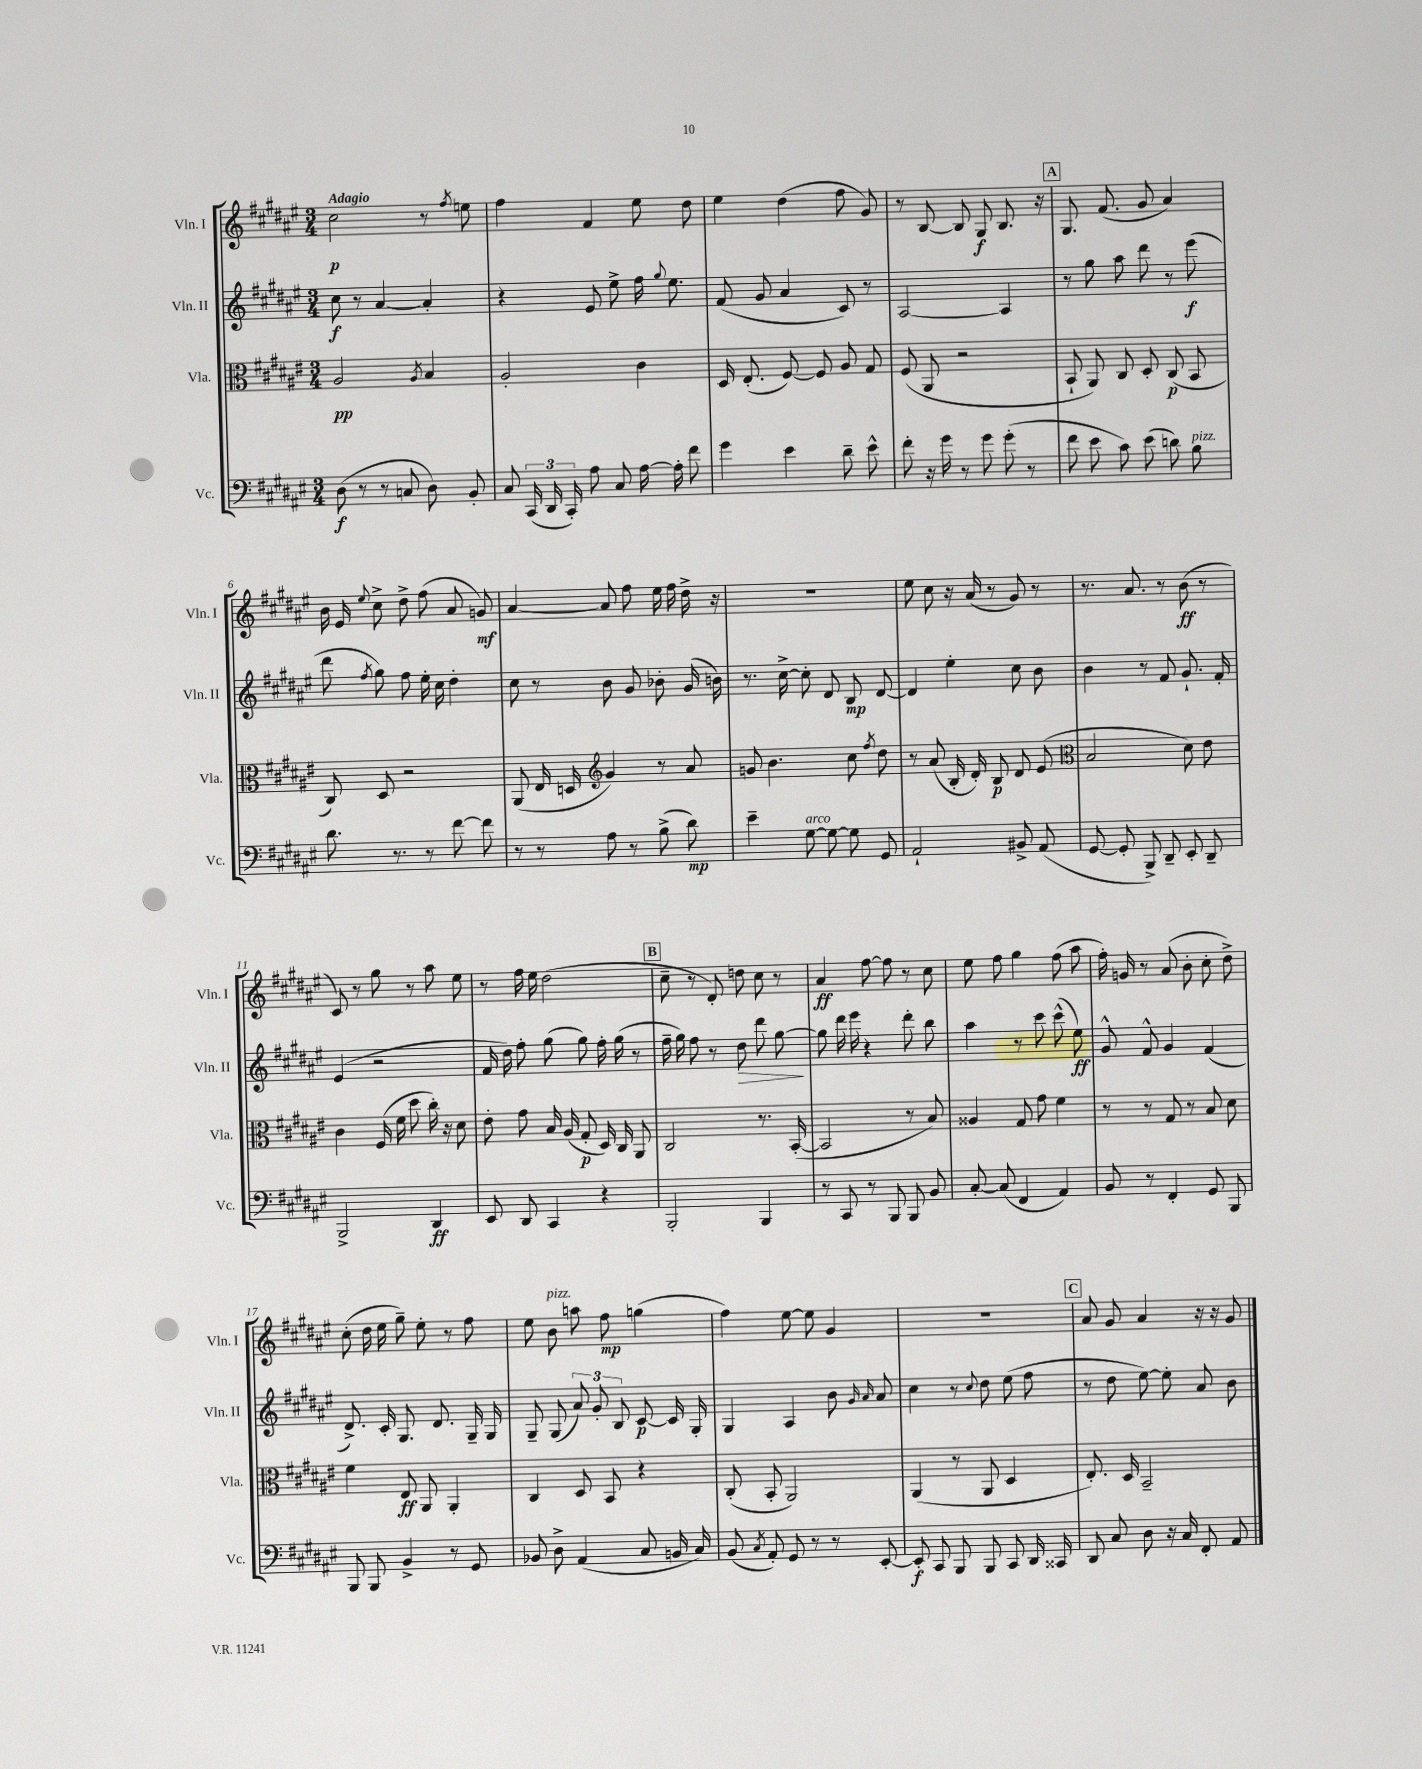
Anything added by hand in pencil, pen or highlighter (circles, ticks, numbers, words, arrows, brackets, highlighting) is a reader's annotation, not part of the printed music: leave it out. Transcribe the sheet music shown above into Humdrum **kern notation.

**kern	**dynam	**kern	**dynam	**kern	**dynam	**kern	**dynam
*part4	*part4	*part3	*part3	*part2	*part2	*part1	*part1
*staff4	*staff4	*staff3	*staff3	*staff2	*staff2	*staff1	*staff1
*I"Vc.	*	*I"Vla.	*	*I"Vln. II	*	*I"Vln. I	*
*I'Vc.	*	*I'Vla.	*	*I'Vln. II	*	*I'Vln. I	*
*clefF4	*	*clefC3	*	*clefG2	*	*clefG2	*
*k[f#c#g#d#a#e#]	*	*k[f#c#g#d#a#e#]	*	*k[f#c#g#d#a#e#]	*	*k[f#c#g#d#a#e#]	*
*M3/4	*	*M3/4	*	*M3/4	*	*M3/4	*
=1	=1	=1	=1	=1	=1	=1	=1
!	!	!	!	!	!	!LO:TX:a:B:t=Adagio	!
(8D#\	f	2A#/	pp	8cc#\	f	2cc#\	p
8r	.	.	.	8r	.	.	.
8r	.	.	.	[4a#/	.	.	.
8Cn/	.	.	.	.	.	.	.
.	.	8qA#/	.	.	.	.	.
8D#\)	.	4B/	.	4a#'/]	.	8r	.
.	.	.	.	.	.	8qff#/	.
8BB'/	.	.	.	.	.	8een\	.
=2	=2	=2	=2	=2	=2	=2	=2
8C#/	.	2A#'/	.	4r	.	4ff#\	.
(24CC#/	.	.	.	.	.	.	.
24DD#/	.	.	.	.	.	.	.
24CC#'/)	.	.	.	.	.	.	.
8A#\	.	.	.	8e#/	.	4f#/	.
8C#/	.	.	.	8ee#^\	.	.	.
[16A#\	.	4c#\	.	16ff#\	.	8ee#\	.
.	.	.	.	8qqgg#/	.	.	.
16A#'\]	.	.	.	8.ee#\	.	.	.
8f#\	.	.	.	.	.	8dd#\	.
=3	=3	=3	=3	=3	=3	=3	=3
4g#\	.	16D#/	.	(8f#/	.	4ee#\	.
.	.	(8.E#'/	.	.	.	.	.
.	.	.	.	8g#/	.	.	.
4e#\	.	[8F#/)	.	4a#/	.	(4dd#\	.
.	.	8F#/]	.	.	.	.	.
8d#~\	.	8A#/	.	8c#/)	.	8ff#\	.
8e#^^\	.	8G#/	.	8r	.	8g#/)	.
=4	=4	=4	=4	=4	=4	=4	=4
8f#'\	.	(8F#/	.	[2A#/	.	8r	.
16r	.	8AA#/	.	.	.	[8B/	.
16g#\	.	.	.	.	.	.	.
8r	.	2r	.	.	.	8B/]	.
8g#\	.	.	.	.	.	8G#/	f
(8g#'\	.	.	.	4A#/]	.	8.B/	.
8r	.	.	.	.	.	.	.
.	.	.	.	.	.	16r	.
!!LO:REH:place=s1:t=A
=5	=5	=5	=5	=5	=5	=5	=5
8f#\	.	8BB`/	.	8r	.	8.G#/	.
8e#\	.	8AA#/)	.	8gg#\	.	.	.
.	.	.	.	.	.	(8.f#/	.
8c#\)	.	8C#/	.	8aa#\	.	.	.
(8e#\	.	8D#'/	.	8ddd#\	.	8g#/	.
8dn\)	.	(8C#/	p	8r	.	4a#/)	.
!LO:TX:a:i:t=pizz.	!	!	!	!	!	!	!
8B\	.	8BB/	.	(8eee#\	f	.	.
!!LO:LB:g=z
=6	=6	=6	=6	=6	=6	=6	=6
8.d#\	.	8C#/)	.	8ddd#\	.	16b\	.
.	.	.	.	.	.	16e#/	.
.	.	.	.	8qff#/	.	8qqee#/	.
.	.	8D#/	.	8gg#\)	.	8cc#^\	.
8.r	.	.	.	.	.	.	.
.	.	2r	.	8ff#\	.	8dd#^\	.
8r	.	.	.	16ee#'\	.	(8ff#\	.
.	.	.	.	16cc#\	.	.	.
[8f#\	.	.	.	4dd#'\	.	8a#/	.
8f#\]	.	.	.	.	.	8gn/)	mf
=7	=7	=7	=7	=7	=7	=7	=7
8r	.	(8AA#/	.	8cc#\	.	[4a#/	.
8r	.	16E#/	.	8r	.	.	.
.	.	16Dn/	.	.	.	.	.
*	*	*clefG2	*	*	*	*	*
8A#\	.	4g#/)	.	8b\	.	8a#/]	.
8r	.	.	.	8g#/	.	8ff#\	.
(8B^\	.	8r	.	8b-X'\	.	16ee#\	.
.	.	.	.	.	.	16ff#\	.
8d#\)	mp	8a#/	.	(16g#/	.	16dd#^\	.
.	.	.	.	16bn\)	.	16r	.
=8	=8	=8	=8	=8	=8	=8	=8
4e#~\	.	8gn/	.	8.r	.	2.r	.
.	.	4.b\	.	.	.	.	.
.	.	.	.	[16cc#^\	.	.	.
!LO:TX:a:i:t=arco	!	!	!	!	!	!	!
[8G#\	.	.	.	8cc#'\]	.	.	.
8G#\_	.	.	.	8d#/	.	.	.
8G#\]	.	8cc#\	.	8B/	mp	.	.
.	.	8qff#/	.	.	.	.	.
8GG#/	.	8dd#\	.	[8d#/	.	.	.
=9	=9	=9	=9	=9	=9	=9	=9
2AA#`/	.	8r	.	4d#/]	.	8ee#\	.
.	.	(8a#/	.	.	.	8cc#\	.
.	.	16B'/	.	4ee#'\	.	16r	.
.	.	16d#'/)	.	.	.	(16a#/	.
.	.	8B/	p	.	.	8r	.
8BB#X^/	.	8d#/	.	8cc#\	.	8g#/)	.
(8AA#/	.	(8e#/	.	8b\	.	8r	.
=10	=10	=10	=10	=10	=10	=10	=10
*	*	*clefC3	*	*	*	*	*
[8GG#/	.	2B/	.	4b\	.	8.r	.
8GG#'/]	.	.	.	.	.	.	.
.	.	.	.	.	.	8.a#/	.
8BBB^/)	.	.	.	8r	.	.	.
8DD#~/	.	.	.	8f#/	.	8r	.
8EE#'/	.	8d#\)	.	8.g#`/	.	(8b\	ff
8DD#~/	.	8e#\	.	.	.	8r	.
.	.	.	.	16f#'/	.	.	.
!!LO:LB:g=z
=11	=11	=11	=11	=11	=11	=11	=11
2BBB^/	.	4c#\	.	(4e#/	.	8c#/)	.
.	.	.	.	.	.	8r	.
.	.	(16F#/	.	2r	.	8gg#\	.
.	.	16f#\	.	.	.	.	.
.	.	8dd#\	.	.	.	8r	.
4DD#/	ff	16cc#'\)	.	.	.	8aa#\	.
.	.	16r	.	.	.	.	.
.	.	8d#\	.	.	.	8ee#\	.
=12	=12	=12	=12	=12	=12	=12	=12
8EE#/	.	8e#'\	.	16f#/	.	8r	.
.	.	.	.	16dd#\)	.	.	.
8DD#/	.	8g#\	.	8ff#'\	.	16ff#\	.
.	.	.	.	.	.	16ee#\	.
4CC#/	.	16B/	.	(8gg#\	.	(2dd#\	.
.	.	(16A#/	.	.	.	.	.
.	.	8G#'/	p	8gg#\)	.	.	.
4r	.	16D#/)	.	16ff#'\	.	.	.
.	.	16C#/	.	(16gg#\	.	.	.
.	.	8AA#/	.	8r	.	.	.
!!LO:REH:place=s1:t=B
=13	=13	=13	=13	=13	=13	=13	=13
2BBB'/	.	2C#/	.	16ff#~\	.	8cc#~\	.
.	.	.	.	16gg#\)	.	.	.
.	.	.	.	8ff#\	.	8r	.
.	.	.	.	8r	.	8d#'/)	.
!	!	!	!	!	!LO:HP:b	!	!
.	.	.	.	8dd#\	>	8ddn\	.
4BBB/	.	8.r	.	8ddd#\	.	8cc#\	.
.	.	.	.	[8gg#\	.	8r	.
.	.	([16BB'/	.	.	.	.	.
.	.	.	.	.	]	.	.
=14	=14	=14	=14	=14	=14	=14	=14
8r	.	2BB/]	.	8gg#\]	.	4a#/	ff
8CC#/	.	.	.	16ddd#\	.	.	.
.	.	.	.	16eee#\	.	.	.
8r	.	.	.	4r	.	[8ff#\	.
8BBB/	.	.	.	.	.	8ff#\]	.
8BBB/	.	8r	.	8ddd#'\	.	8r	.
8BB/	.	8B/)	.	8bb\	.	8cc#\	.
=15	=15	=15	=15	=15	=15	=15	=15
[8C#'/	.	4A##X/	.	4aa#\	.	8ee#\	.
(8C#/]	.	.	.	.	.	8ff#\	.
4FF#/	.	8G#/	.	8r	.	4gg#\	.
.	.	8g#\	.	8ccc#\	.	.	.
4AA#/)	.	4f#\	.	(8ccc#^^\	.	(8ff#\	.
.	.	.	.	8ee#\)	ff	8aa#\	.
=16	=16	=16	=16	=16	=16	=16	=16
8BB/	.	8r	.	8g#^^/	.	16ff#'\)	.
.	.	.	.	.	.	16gn/	.
8r	.	8r	.	8f#^^/	.	8r	.
4FF#'/	.	8G#/	.	4g#/	.	(8a#/	.
.	.	8r	.	.	.	8b'\	.
8GG#/	.	8B/	.	(4f#/	.	8cc#'\	.
8BBB/	.	8d#\	.	.	.	8dd#^\)	.
!!LO:LB:g=z
=17	=17	=17	=17	=17	=17	=17	=17
8BBB/	.	4f#\	.	8.d#^/)	.	(8cc#'\	.
8BBB/	.	.	.	.	.	16dd#\	.
.	.	.	.	16c#'/	.	16ee#\	.
4BB^/	.	8E#/	ff	8.G#/	.	8gg#~\)	.
.	.	8AA#/	.	.	.	8ee#'\	.
.	.	.	.	8.d#/	.	.	.
8r	.	4AA#'/	.	.	.	8r	.
8GG#/	.	.	.	16G#~/	.	8ff#\	.
.	.	.	.	16G#/	.	.	.
=18	=18	=18	=18	=18	=18	=18	=18
8BB-X/	.	4C#/	.	8G#~/	.	8ee#\	.
!	!	!	!	!	!	!LO:TX:a:i:t=pizz.	!
8D#^\	.	.	.	(8G#/	.	8b\	.
(4AA#/	.	8D#/	.	12a#/)	.	8aan\	.
.	.	.	.	12g#'/	.	.	.
.	.	8BB/	.	.	.	8ff#\	mp
.	.	.	.	12B/	.	.	.
8C#/	.	4r	.	[8c#/	p	(4ggn\	.
16BBn/	.	.	.	16c#/]	.	.	.
16C#/)	.	.	.	16G#'/	.	.	.
=19	=19	=19	=19	=19	=19	=19	=19
(8BB/	.	(8C#'/	.	4G#/	.	4ff#\)	.
8qC#/	.	.	.	.	.	.	.
8AA#'/)	.	8BB'/	.	.	.	.	.
8GG#/	.	2AA#/)	.	4A#/	.	[8ee#\	.
8r	.	.	.	.	.	8ee#\]	.
8r	.	.	.	8b\	.	4g#/	.
.	.	.	.	16qqg#/	.	.	.
.	.	.	.	16qqa#/	.	.	.
[8EE#'/	.	.	.	8a#/	.	.	.
=20	=20	=20	=20	=20	=20	=20	=20
8EE#'/]	f	(4AA#/	.	4cc#\	.	2.r	.
8CC#/	.	.	.	.	.	.	.
8BBB/	.	8r	.	8r	.	.	.
.	.	.	.	8qqcc#/	.	.	.
8BBB/	.	8AA#/	.	8dd#\	.	.	.
8CC#/	.	4D#/	.	(8ee#\	.	.	.
16DD#/	.	.	.	8ff#\	.	.	.
16CC##X/	.	.	.	.	.	.	.
!!LO:REH:place=s1:t=C
=21	=21	=21	=21	=21	=21	=21	=21
8DD#/	.	8.E#'/)	.	8r	.	8a#/	.
8C#/	.	.	.	8dd#\	.	8g#/	.
.	.	16D#/	.	.	.	.	.
8D#\	.	2BB~/	.	[8ee#\)	.	4a#/	.
16r	.	.	.	8ee#'\]	.	.	.
16C#/	.	.	.	.	.	.	.
8FF#'/	.	.	.	8a#/	.	16r	.
.	.	.	.	.	.	16r	.
8AA#/	.	.	.	8b\	.	8g#/	.
==	==	==	==	==	==	==	==
*-	*-	*-	*-	*-	*-	*-	*-
